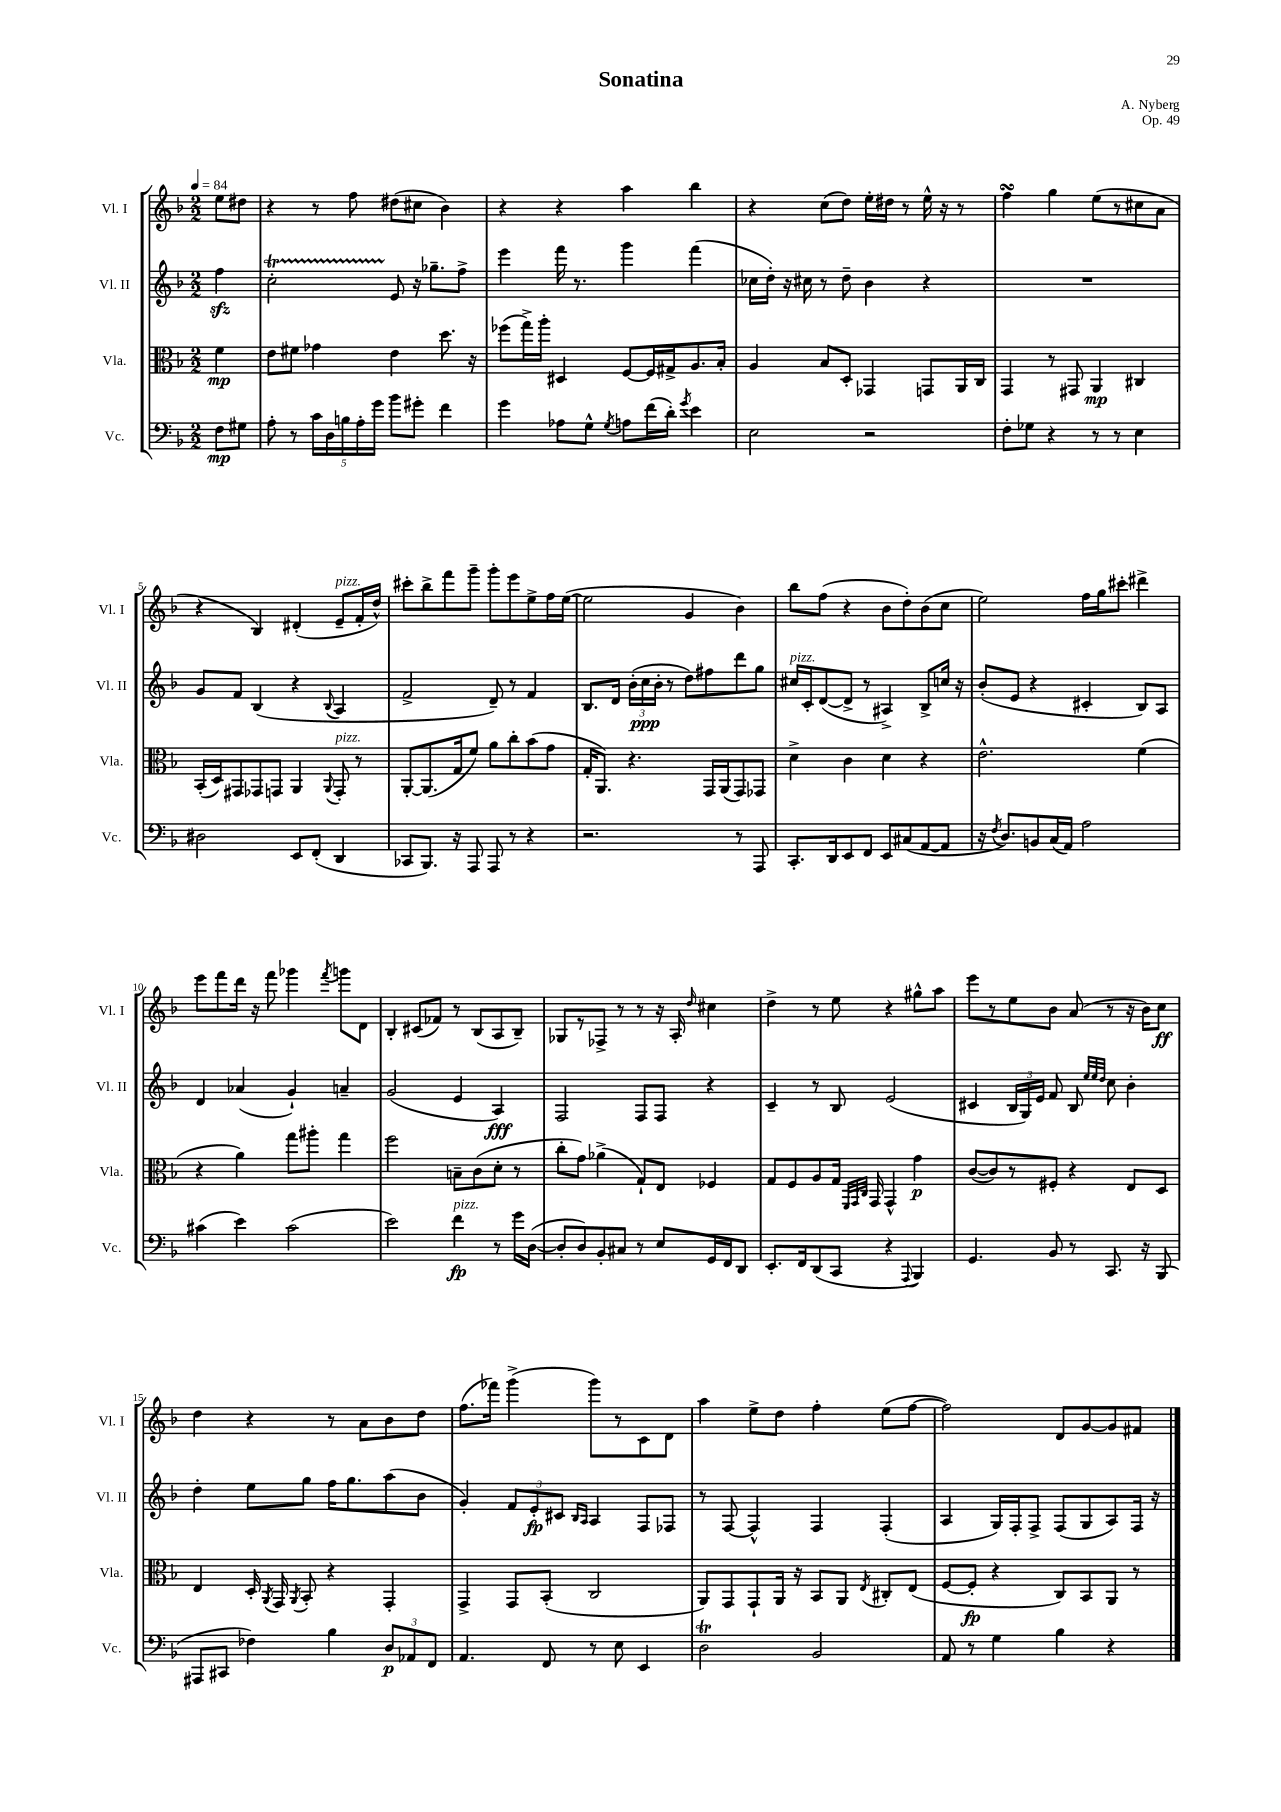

**kern	**kern	**kern	**kern
*staff4	*staff3	*staff2	*staff1
*clefF4	*clefC3	*clefG2	*clefG2
*k[b-]	*k[b-]	*k[b-]	*k[b-]
*M2/2	*M2/2	*M2/2	*M2/2
*MM84	*MM84	*MM84	*MM84
8F	4f	4ff	8ee
8G#	.	.	8dd#
=	=	=	=
8A'	8e	2cc'	4r
8r	8f#	.	.
20c	4g-	.	8r
20D	.	.	.
20B	.	.	.
.	.	.	8ff
20A'	.	.	.
20g	.	.	.
8b-	4e	8e	(8dd#
8g#'	.	16r	8cc#
.	.	8.gg-~	.
4f	8.dd	.	4b-)
.	.	8ff^	.
.	16r	.	.
=	=	=	=
4g	(8ff-	4eee	4r
.	16gg^)	.	.
.	16aa'	.	.
8A-	4D#	16fff	4r
.	.	8.r	.
8G^^	.	.	.
8qG	.	.	.
8A	[8F	4ggg	4aa
(16f	16F]	.	.
16d')	16G#^	.	.
8qg	.	.	.
4e	8.A	(4fff	4bb-
.	16B-'	.	.
=	=	=	=
2E	4A	16cc-	4r
.	.	16dd')	.
.	.	16r	.
.	.	16cc#	.
.	8B-	8r	(8cc
.	8D'	8dd~	8dd)
2r	4GG-	4b-	16ee'
.	.	.	16dd#
.	.	.	8r
.	8GG	4r	16ee^^
.	.	.	16r
.	16AA	.	8r
.	16C	.	.
=	=	=	=
8F'	4GG	1r	4ff
8G-	.	.	.
4r	8r	.	4gg
.	8GG#	.	.
8r	4AA	.	(8ee
8r	.	.	8r
4E	4C#	.	8cc#
.	.	.	8a
=	=	=	=
2D#	(16BB-'	8g	4r
.	16D)	.	.
.	8GG#	8f	.
.	8GG-	(4B-	4B-)
.	8GG	.	.
8EE	4AA	4r	(4d#'
(8FF'	.	.	.
.	8qqAA	8qqB-	.
4DD	8GG'	4A	8e~
.	8r	.	16f'
.	.	.	16dd^^)
=	=	=	=
8CC-	[8AA'	2f^	8ccc#'
8.BBB-)	(8.AA]	.	8bb-^
.	.	.	8fff
16r	16G	.	.
8AAA	8f)	.	8ggg~
8AAA	8a	8d~)	8ggg'
8r	8cc'	8r	8eee
4r	(8b-	4f	8ee^
.	8g	.	16ff
.	.	.	([16ee
=	=	=	=
2.r	16G'	8.B-	2ee]
.	8.AA)	.	.
.	.	16d	.
.	4.r	(24b-'	.
.	.	24cc	.
.	.	24b-'	.
.	.	8r	.
.	.	8dd)	4g
.	16GG	8ff#	.
.	(16AA	.	.
8r	8GG)	8ddd	4b-)
8AAA	8GG-	8gg	.
=	=	=	=
8.CC'	4d^	16cc#	8bb-
.	.	16c'	.
.	.	([8d	(8ff
16DD	.	.	.
8EE	4c	8d^]	4r
8FF	.	8r	.
8EE	4d	4A#^)	8b-
(8C#	.	.	8dd')
[8AA	4r	8B-^	(8b-
8AA]	.	16cc	8cc
.	.	16r	.
=	=	=	=
16r	2.e^^	(8b-'	2ee)
8qF	.	.	.
8.D)	.	.	.
.	.	8e	.
8BB	.	4r	.
(16C	.	.	.
16AA)	.	.	.
2A	.	4c#'	16ff
.	.	.	16gg
.	.	.	8ccc#'
.	(4f	8B-)	4ddd#^
.	.	8A	.
=	=	=	=
(4c#	4r	4d	8eee
.	.	.	8fff
4e)	4a)	(4a-	16ddd
.	.	.	16r
.	.	.	8fff
(2c#	8gg	4g`)	4ggg-
.	8aa#'	.	.
.	.	.	8qfff
.	4gg	4a~	8ggg
.	.	.	8d
=	=	=	=
2e)	2ff	(2g	4B-'
.	.	.	(8c#
.	.	.	8f-)
4f	8B~	4e	8r
.	(8c	.	(8B-
8r	8d'	4A)	8A
16g	8r	.	8B-~)
([16D	.	.	.
=	=	=	=
8D']	8cc'	2F	8G-
8D)	8g)	.	8r
8BB-'	(4a-^	.	8F-^
8C#	.	.	8r
8r	8G`)	8F	8r
8E	8E	8F	16r
.	.	.	16A'
.	.	.	16qqdd
16GG	4F-	4r	4cc#
16FF	.	.	.
8DD	.	.	.
=	=	=	=
8.EE'	8G	4c~	4dd^
.	8F	.	.
16FF	.	.	.
(8DD	8A	8r	8r
8CC	16G	8B-	8ee
.	32qqFF	.	.
.	32qqGG	.	.
.	32qqC	.	.
.	16GG	.	.
4r	4GG^^	(2e	4r
8qqAAA	.	.	.
4BBB-)	4g	.	8gg#^^
.	.	.	8aa
=	=	=	=
4.GG	([8c	4c#	8eee
.	8c])	.	8r
.	8r	24B-	8ee
.	.	24G)	.
.	.	24e	.
8BB-	8F#'	8f	8b-
8r	4r	8B-	(8a
.	.	32qqee	.
.	.	32qqee	.
.	.	32qqdd	.
8.CC	.	8cc	8r
.	8E	4b-'	16r
16r	.	.	16b-)
(8BBB-	8D	.	8cc
=	=	=	=
8AAA#	4E	4dd'	4dd
8CC#	.	.	.
4F-)	16D'	8ee	4r
.	8qAA	.	.
.	16GG	.	.
.	8qAA	.	.
.	8BB-'	8gg	.
4B-	4r	16ff	8r
.	.	8.gg	.
.	.	.	8a
12D	4GG'	(8aa	8b-
12AA-	.	.	.
.	.	8b-	8dd
12FF	.	.	.
=	=	=	=
4.AA	4GG^	4g')	(8.ff
.	.	.	16fff-)
.	8GG	12f	(4ggg^
.	.	12e'	.
8FF	(8BB-'	.	.
.	.	12c#	.
.	.	16qqB-	.
.	.	16qqA	.
8r	2C	4A	8ggg)
8E	.	.	8r
4EE	.	8F	8c
.	.	8F-	8d
=	=	=	=
2D	8AA)	8r	4aa
.	8GG	[8F	.
.	8GG`	4F^^]	8ee^
.	16AA	.	8dd
.	16r	.	.
2BB-	8BB-	4F	4ff'
.	8AA	.	.
.	8qE	.	.
.	8C#'	(4F'	(8ee
.	(8E	.	[8ff
=	=	=	=
8AA	[8F	4A	2ff])
8r	8F']	.	.
4G	4r	16G)	.
.	.	16F'	.
.	.	8F^	.
4B-	8C)	(8F	8d
.	8BB-	8G	[8g
4r	8AA	8A)	8g]
.	8r	16F	8f#
.	.	16r	.
==	==	==	==
*-	*-	*-	*-
